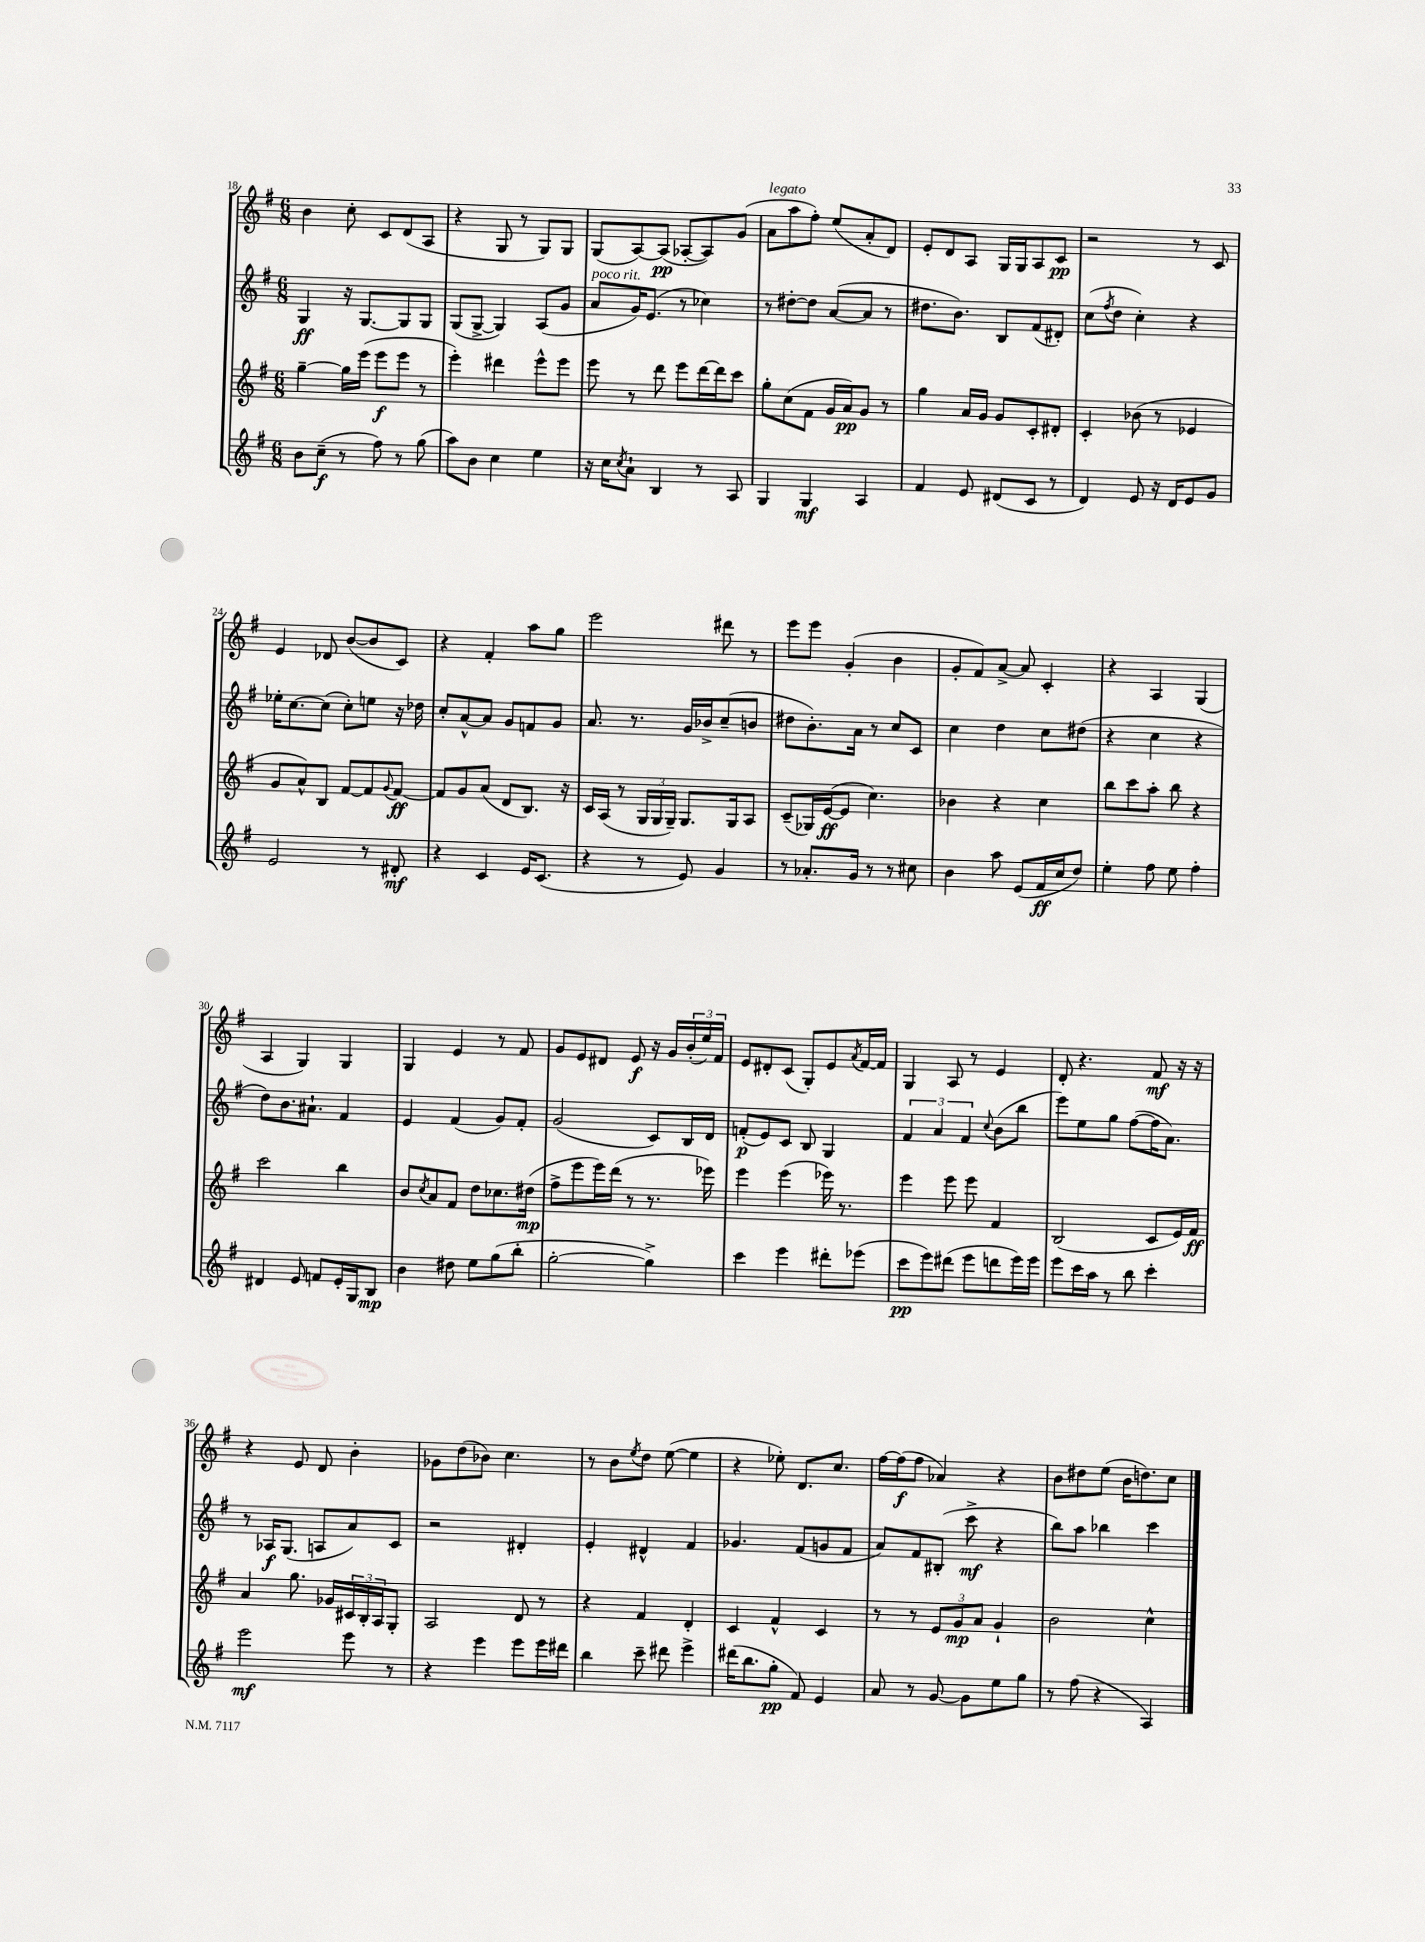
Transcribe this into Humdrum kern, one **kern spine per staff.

**kern	**kern	**kern	**kern
*staff4	*staff3	*staff2	*staff1
*clefG2	*clefG2	*clefG2	*clefG2
*k[f#]	*k[f#]	*k[f#]	*k[f#]
*M6/8	*M6/8	*M6/8	*M6/8
8b	[4gg~	4G	4b
(8cc~	.	.	.
8r	16gg]	16r	8cc'
.	(16eee	[8.G	.
8ff#)	8eee	.	8c
8r	8eee	8G]	(8d
(8gg	8r	8G	8A
=	=	=	=
8aa)	4eee')	(8G	4r
8b	.	[8G^	.
4cc	4ddd#	4G])	8G
.	.	.	8r
4ee	8eee^^	(8A	8G)
.	8eee	8g	8G
=	=	=	=
16r	8eee	8a	(8G
16cc	.	.	.
8qcc	.	.	.
8a`	8r	16g)	[8A)
.	.	(8.e	.
4B	8ddd	.	(8A]
.	8eee	8r	[8A-'
8r	[16ddd	4cc-)	8A-])
.	16ddd]	.	.
8A	8ccc	.	(8g
=	=	=	=
4G	8gg'	8r	8a
.	(8cc	[8dd#'	8aa
4G	8f#	8dd#]	8ff#')
.	16g	([8a	(8ee
.	16a)	.	.
4A	8g	8a]	8a'
.	8r	8r	8d)
=	=	=	=
4f#	4gg	8.dd#	8e'
.	.	.	8d
.	.	8.b)	.
8e	16a	.	8A
.	16g	.	.
(8d#	8g	8B	16G
.	.	.	16G
8c	8c'	(8f#	8A
8r	8d#'	8d#')	8c
=	=	=	=
4d)	4c'	(8cc	2r
.	.	8qff#	.
.	.	8dd	.
8e	(8b-	4cc')	.
16r	8r	.	.
16d	.	.	.
8e	4e-	4r	8r
8g	.	.	8c
=	=	=	=
2e	8g	16ee-'	4e
.	.	[8.cc	.
.	8a^^)	.	.
.	8B	(8cc]	8d-
.	[8f#	8cc')	([8b
8r	8f#]	8ee	8b]
.	8qqg	.	.
8d#'	[8f#	16r	8c)
.	.	16dd-	.
=	=	=	=
4r	8f#]	8cc'	4r
.	8g	[8a^^	.
4c	(8a	8a]	4f#'
.	8d	8g	.
16e	8.B)	8f	8aa
(8.c	.	.	.
.	.	8g	8gg
.	16r	.	.
=	=	=	=
4r	16c	8.a	2eee
.	(16A	.	.
.	8r	.	.
.	.	8.r	.
8r	24G	.	.
.	24G	.	.
.	24G~)	.	.
8e)	8.G	16g	.
.	.	16b-^	.
4g	.	(8cc~	8ddd#
.	16G	.	.
.	8A	8b	8r
=	=	=	=
8r	(8c~	8dd#	8eee
8.a-'	16G-)	8.b')	8eee
.	([16e	.	.
.	8e]	.	(4g'
16g	.	16a	.
8r	4.cc)	8r	.
8r	.	8cc	4b
8cc#	.	8c	.
=	=	=	=
4b	4b-	4cc	8g'
.	.	.	8f#)
8aa	4r	4dd	[8a^
(8e	.	.	8a]
16f#	4cc	8cc	4c'
16cc	.	.	.
8dd)	.	(8dd#	.
=	=	=	=
4ee'	8bb	4r	4r
.	8ccc	.	.
8ff#	8aa'	4cc	4A
8ee	8bb	.	.
4ff#'	4r	4r	(4G
=	=	=	=
4d#	2ccc	8dd)	4A
.	.	8.b	.
8e	.	.	4G)
.	.	8.a#`	.
8f	.	.	.
16e'	4bb	4f#	4G
16G	.	.	.
8B	.	.	.
=	=	=	=
4b	8b	4e	4G
.	8qcc	.	.
.	8a	.	.
8dd#	8f#	(4f#	4e
8ee	8dd	.	.
(8gg	8.cc-	8g)	8r
8bb'	.	8f#'	8f#
.	(16dd#	.	.
=	=	=	=
[2gg'	8ff#^	(2g	8g
.	8eee	.	8e
.	16eee)	.	8d#
.	(16ddd	.	.
.	8r	.	8e
4gg^])	8.r	8c)	16r
.	.	.	16g
.	.	16B	(24b'
.	.	.	24ee)
.	16eee-)	16d	.
.	.	.	24f#
=	=	=	=
4ccc	4eee	(8f'	8e
.	.	8e)	8d#'
4eee	(4eee	8c	(8c
.	.	8B	8G')
8ddd#'	16eee-)	4G	8e
.	8.r	.	.
.	.	.	8qa
(8eee-	.	.	[16f#
.	.	.	16f#]
=	=	=	=
8ccc	4eee	6f#	4G
8eee)	.	.	.
.	.	6a	.
(8ddd#	8eee	.	8A
.	.	6f#	.
8eee	8eee	.	8r
.	.	8qqcc	.
8ddd	4f#	(8b	4e
16eee)	.	8bb	.
16eee	.	.	.
=	=	=	=
8eee	(2B	8eee)	8d'
16ccc	.	8ee	4.r
16aa	.	.	.
8r	.	8gg	.
8bb	.	([8ff#	.
4ccc'	8c	16ff#]	8f#
.	.	8.a)	.
.	16e)	.	16r
.	16f#	.	16r
=	=	=	=
2eee	4a	8r	4r
.	.	16A-	.
.	.	(8.G	.
.	8.gg	.	8e
.	.	8A	8d
.	16g-	.	.
8eee	24c#	8a)	4b'
.	24B'	.	.
.	24A	.	.
8r	8G'	8c	.
=	=	=	=
4r	2A	2r	8g-
.	.	.	(8dd
4eee	.	.	8b-)
.	.	.	4.cc
8eee	8d	4d#'	.
16eee	8r	.	.
16ddd#	.	.	.
=	=	=	=
4bb	4r	4e'	8r
.	.	.	8b
.	.	.	8qee
8ccc~	4f#	4d#^^	8dd
8ddd#	.	.	([8ee
4eee^	4d'	4f#	4ee]
=	=	=	=
(16ddd#	4c	4.g-	4r
8.bb	.	.	.
8gg'	4f#^^	.	8ee-')
8f#)	.	(8f#	8.d
4e	4c	8g	.
.	.	.	8.cc
.	.	8f#	.
=	=	=	=
8a	8r	8a)	[16ff#
.	.	.	(16ff#]
8r	8r	8f#	8ff#
[8g	12e	(8B#'	4a-)
.	12g	.	.
8g]	.	8ccc^	.
.	12a	.	.
8ee	4g`	4r	4r
8gg	.	.	.
=	=	=	=
8r	2b	8bb)	8b
(8ff#	.	8aa	8dd#
4r	.	4bb-	(8ee
.	.	.	16b
.	.	.	8.dd)
4A)	4cc^^	4ccc	.
.	.	.	8cc
==	==	==	==
*-	*-	*-	*-
